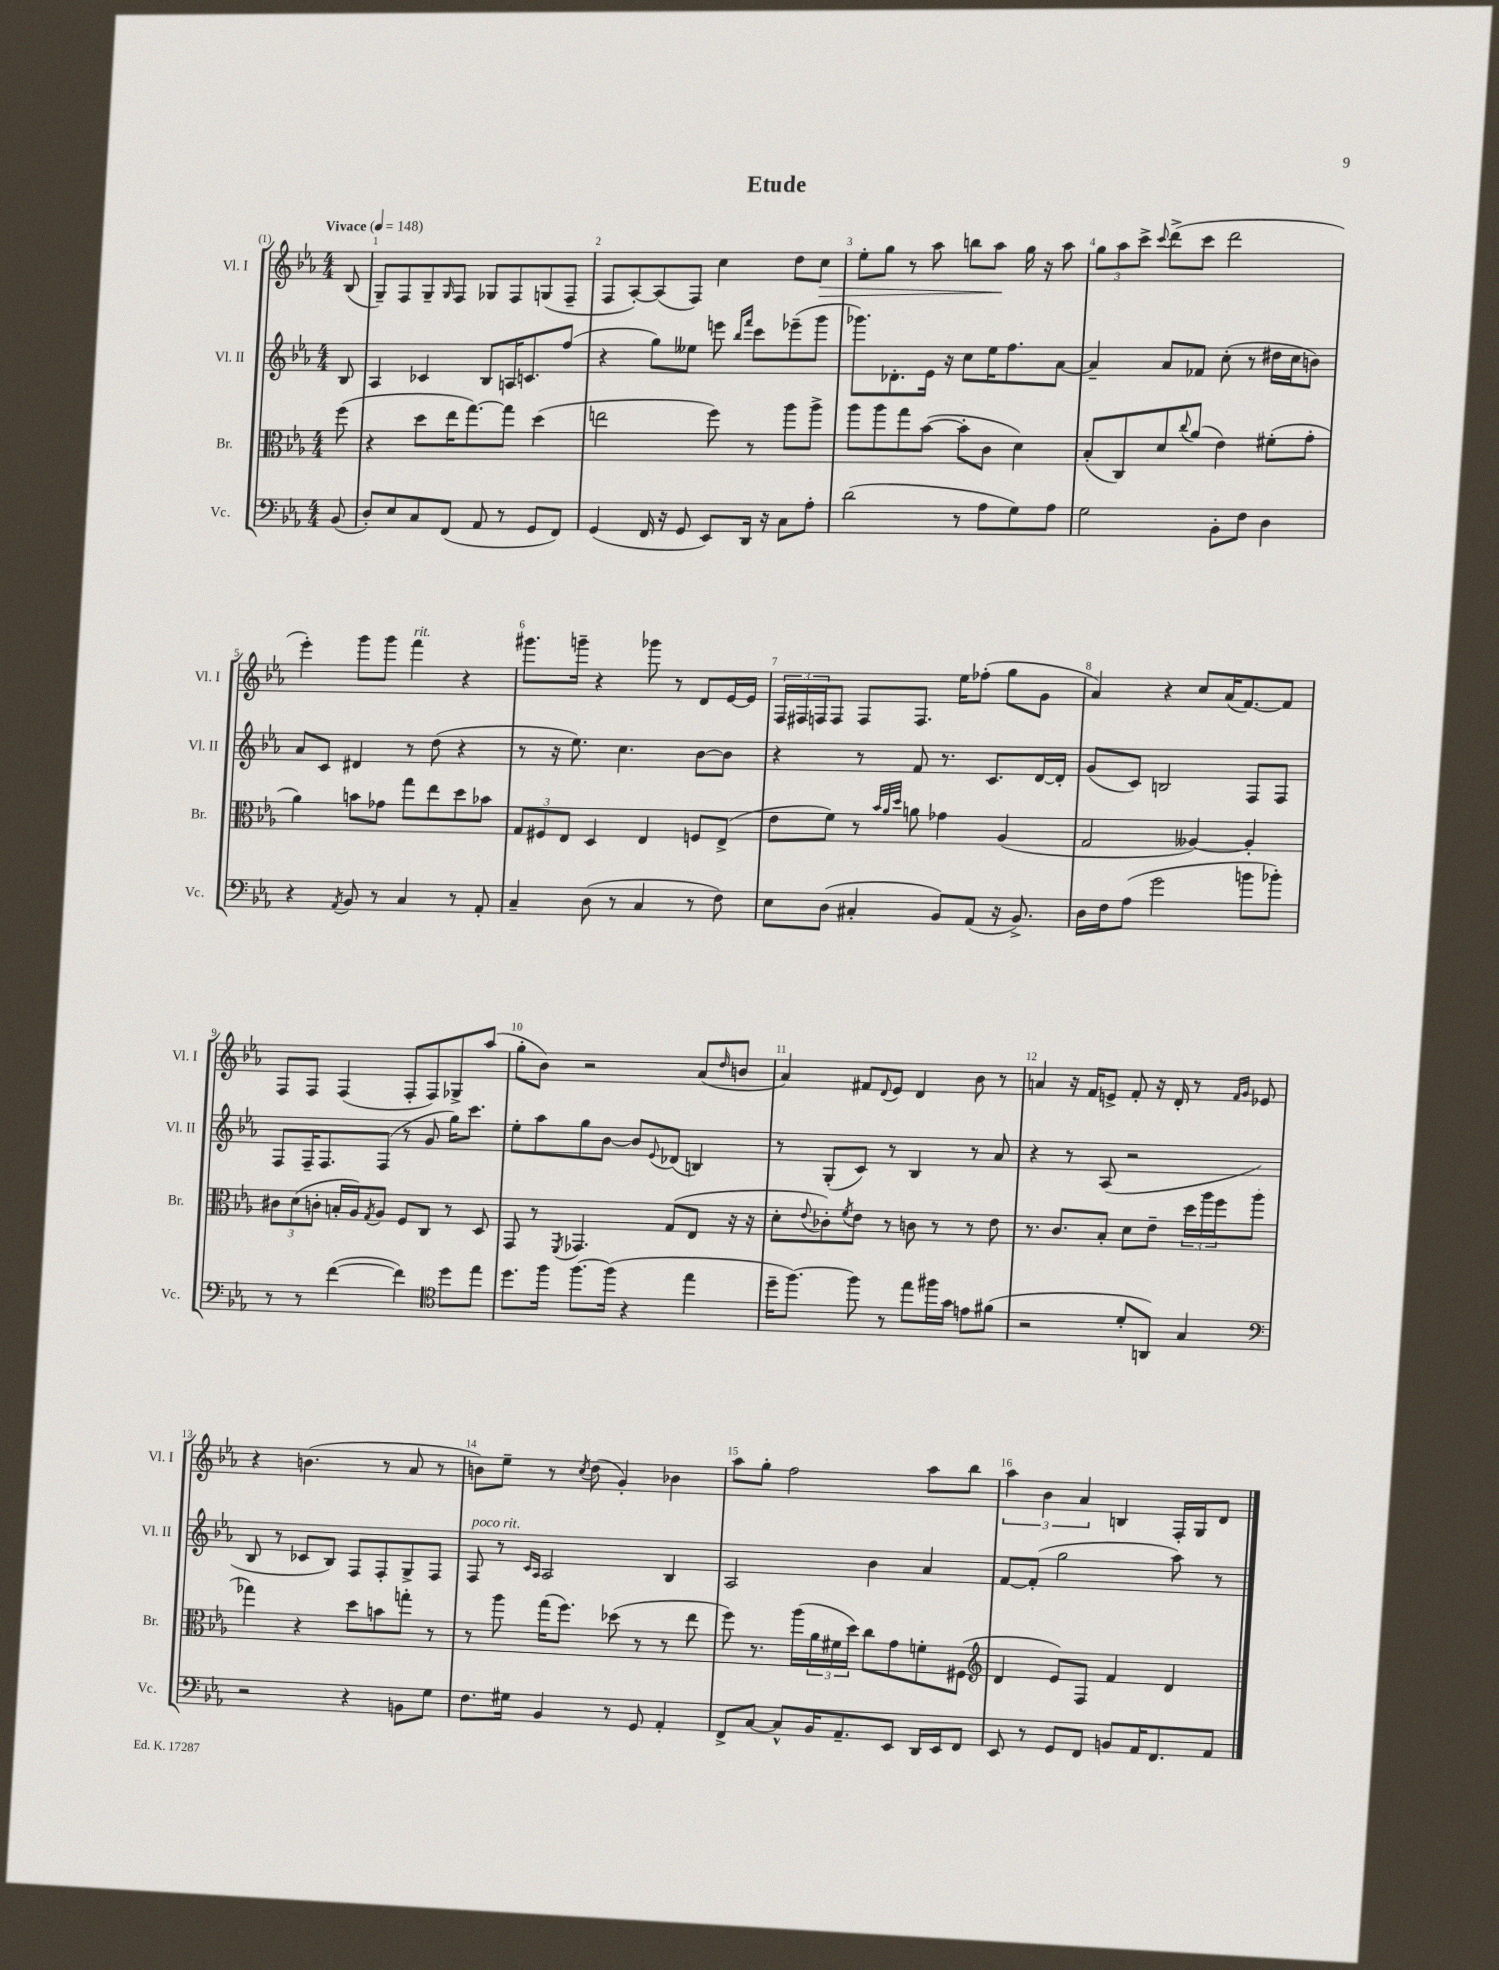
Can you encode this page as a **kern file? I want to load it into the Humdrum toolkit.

**kern	**kern	**kern	**kern	**dynam
*part4	*part3	*part2	*part1	*part1
*staff4	*staff3	*staff2	*staff1	*staff1
*I"Vc.	*I"Br.	*I"Vl. II	*I"Vl. I	*
*I'Vc.	*I'Br.	*I'Vl. II	*I'Vl. I	*
*clefF4	*clefC3	*clefG2	*clefG2	*
*k[b-e-a-]	*k[b-e-a-]	*k[b-e-a-]	*k[b-e-a-]	*
*M4/4	*M4/4	*M4/4	*M4/4	*
*MM148	*MM148	*MM148	*MM148	*
=	=	=	=	=
!	!	!	!LO:TX:a:B:t=Vivace	!
(8BB-/	(8ff\	8B-/	(8B-/	.
=1	=1	=1	=1	=1
8D'/L)	4r	4A-/	8G~/L)	.
8E-/	.	.	8F/	.
8C/	8dd\L	4c-X/	8G~/	.
.	.	.	16qqG/	.
(8FF/J	16ee-\K	.	8F/J	.
.	[8.gg\)	.	.	.
8AA-/	.	8B-/L	8G-X/L	.
8r	8gg\J]	16An/K	8F/	.
.	.	8.cn/	.	.
8GG/L	(4dd\	.	(8Gn/	.
8FF/J)	.	(8ff/J	8F~/J	.
=2	=2	=2	=2	=2
(4GG/	2een\	4r	8F/L	.
.	.	.	[8A-'/)	.
16FF/	.	8gg\L)	(8A-/]	.
16r	.	.	.	.
8GG/	.	8ee--X\J	8F/J)	.
8EE-/L)	8ff\)	8eeen\	4cc\	.
.	.	16qqbb-/LL	.	.
.	.	16qqfff/JJ	.	.
16DD/Jk	8r	8ccc\L	.	.
16r	.	.	.	.
8C\L	8aa-\L	(8eee-X~\	8dd\L	.
!	!	!	!	!LO:HP:b
8A-'\J	8aa-^\J	8ggg\J	8cc\J	>
=3	=3	=3	=3	=3
(2d\	8aa-\L	8.ggg-X\L)	8ee-'\L	.
.	8aa-\	.	8gg\J	.
.	.	8.d-X'\	.	.
.	8gg\	.	8r	.
.	([8b-\J	16e-\Jk	8aa-\	.
.	.	16r	.	.
8r	8b-'\L]	8cc\L	8bbn\L	.
8A-\L	8c\J	16ee-\K	8aa-\J	.
.	.	8.ff\	.	.
8G\)	4d\)	.	16gg\	]
.	.	.	16r	.
8A-\J	.	[8a-\J	8aa-\	.
=4	=4	=4	=4	=4
2G\	(8B-'/L	4a-~/]	12gg\L	.
.	.	.	12aa-\	.
.	8C/)	.	.	.
.	.	.	12ccc^\J	.
.	.	.	8qqccc/	.
.	8d/	8a-/L	(8ddd^\L	.
.	8qqcc/	.	.	.
.	(8a-/J	8f-X/J	8ccc\J	.
8BB-'\L	4e-\)	(8cc'\	2ddd\	.
8F\J	.	8r	.	.
4D\	(8f#X'\L	16dd#X\LL	.	.
.	.	16cc\J	.	.
.	8g'\J	8bn\J)	.	.
!!LO:LB:g=z
=5	=5	=5	=5	=5
4r	4a-\)	8a-/L	4eee-'\)	.
.	.	8c/J	.	.
8qAA-/	.	.	.	.
8BB-/	8bn\L	4d#X/	8ggg\L	.
8r	8g-X\J	.	8ggg\J	.
!	!	!	!LO:TX:a:i:t=rit.	!
4C/	8gg\L	8r	4fff\	.
.	8ee-\	(8dd\	.	.
8r	8dd\	4r	4r	.
8AA-'/	8b-X\J	.	.	.
=6	=6	=6	=6	=6
4C~/	12G/L	8r	8.ggg#X\L	.
.	12F#X/	.	.	.
.	.	16r	.	.
.	12E-/J	.	.	.
.	.	8.ee-\)	16gggn~\Jk	.
(8D\	4D/	.	4r	.
8r	.	4.cc\	.	.
4C/	4E-/	.	8ggg-X\	.
.	.	.	8r	.
8r	8Fn/L	[8b-\L	8d/L	.
8F\)	(8E-^/J	8b-\J]	[16e-/L	.
.	.	.	16e-/JJ]	.
=7	=7	=7	=7	=7
8E-\L	8e-\L	4r	24F/LL	.
.	.	.	24F#X/	.
.	.	.	24Fn/J	.
(8D\J	8f\J)	.	8F/J	.
4C#X'/	8r	8r	8F/L	.
.	32qqb-/LLL	.	.	.
.	32qqa-/	.	.	.
.	32qqdd/JJJ	.	.	.
.	8an\	8f/	8.F/J	.
8BB-/L)	4g-X\	8.r	.	.
.	.	.	16ee-\KL	.
(8AA-/J	.	.	(8ff-X'\J	.
.	.	8.c/L	.	.
16r	(4A-/	.	8gg\L	.
8.BB-^/)	.	.	.	.
.	.	[16d/L	8g\J	.
.	.	16d'/JJ]	.	.
=8	=8	=8	=8	=8
16D\LL	2G/	(8g/L	4a-/)	.
16F\J	.	.	.	.
(8A-\J	.	8c/J)	.	.
2g\	.	2Bn/	4r	.
.	[4A--X/)	.	8cc/L	.
.	.	.	(16a-/K	.
.	.	.	[8.f/)	.
8bn\L	4A--'/]	8F/L	.	.
8b-X'\J)	.	8F/J	8f/J]	.
!!LO:LB:g=z
=9	=9	=9	=9	=9
8r	12c#X\L	8F/L	8F/L	.
.	(12d\	.	.	.
8r	.	16F~/K	8F/J	.
.	12cn'\J	.	.	.
.	.	8.F/	.	.
([4f\	16Bn'/LL	.	(4F/	.
.	16A-/J)	.	.	.
.	8qG/	.	.	.
.	8A-/J	(8F/J	.	.
4f\])	8F/L	8r	8F'/L	.
.	8C/J	8g/	8F/)	.
*clefC4	*	*	*	*
8dd\L	8r	16gg\KL)	8G-X^/	.
.	.	8.ccc\J	.	.
8ee-\J	8D/	.	(8aa-/J	.
=10	=10	=10	=10	=10
8.dd\L	8GG/	8ee-'\L	8gg'\L	.
.	8r	8aa-\	8b-\J)	.
16ff\Jk	.	.	.	.
.	8qFF/	.	.	.
[8.ff\L	4.GG-X/	8gg\	2r	.
.	.	[8b-\J	.	.
(16ff\Jk]	.	.	.	.
4r	.	8b-/L]	.	.
.	.	8qqe-/	.	.
.	(8G/L	(8d-X/J	.	.
4ee-\	8E-/J	4Bn/)	(8a-/L	.
.	.	.	16qqdd/	.
.	16r	.	8bn/J	.
.	16r	.	.	.
=11	=11	=11	=11	=11
16dd~\KL	8d'\L	8r	4a-/)	.
[8.ff\J)	.	.	.	.
.	8qqe-/	.	.	.
.	8c-X'\)	(8G'/L	.	.
.	8qf/	.	.	.
8ff\]	8e-\J	8c/J)	8f#X/L	.
.	.	.	8qqd/	.
8r	8r	8r	8e-/J	.
8ee-\L	8cn\	4B-/	4d/	.
16ff#X\L	8r	.	.	.
16g\JJ	.	.	.	.
8en\L	8r	8r	8b-\	.
(8f#X\J	8e-\	8a-/	8r	.
=12	=12	=12	=12	=12
2r	8.r	4r	4an/	.
.	8.c/L	.	.	.
.	.	8r	16r	.
.	.	.	16f/KL	.
.	8B-'/J	(8A-/	8en^/J	.
8d'/L	8d\L	2r	8f'/	.
8AAn/J)	8e-~\J	.	16r	.
.	.	.	16d'/	.
4G/	24dd\LL	.	8r	.
.	24aa-\	.	.	.
.	24ff\J	.	.	.
.	.	.	16qqf/LL	.
.	.	.	16qqg/JJ	.
.	(8aa-\J	.	8e-X/	.
!!LO:LB:g=z
=13	=13	=13	=13	=13
*clefF4	*	*	*	*
2r	4gg-X\)	8B-/	4r	.
.	.	8r	.	.
.	4r	8c-X/L	(4.bn\	.
.	.	8B-/J)	.	.
4r	8dd\L	8F/L	.	.
.	8bn\	8F'/	8r	.
8BBn\L	8ggn'\J	8G^/	8a-/	.
8G\J	8r	8F/J	8r	.
=14	=14	=14	=14	=14
!	!	!LO:TX:a:i:t=poco rit.	!	!
8.F\L	8r	8F/	8bn\L)	.
.	8aa-\	8r	8ee-~\J	.
16G#X\Jk	.	.	.	.
.	.	16qqc/LL	.	.
.	.	16qqA-/JJ	.	.
4BB-/	(16gg\KL	2A-/	8r	.
.	8.ff\J)	.	.	.
.	.	.	8qcc/	.
.	.	.	(8dd\	.
8r	(8dd-X\	.	4g'/)	.
8GG/	8r	.	.	.
4AA-'/	8r	4B-/	4b-X\	.
.	8ee-\	.	.	.
=15	=15	=15	=15	=15
8FF^/L	8ff\)	2A-/	8aa-\L	.
[8C/J	8.r	.	8gg'\J	.
8C^^/L]	.	.	2ff\	.
.	(16aa-\LL	.	.	.
16BB-/K	24a-\	.	.	.
.	24f#X\	.	.	.
8.AA-~/	.	.	.	.
.	24dd\JJ)	.	.	.
.	8cc\L	4b-\	.	.
8EE-/J	8g\	.	.	.
16DD/LL	8fn'\	4a-/	8aa-\L	.
16EE-/J	.	.	.	.
8FF/J	(8F#X\J	.	8bb-\J	.
=16	=16	=16	=16	=16
*	*clefG2	*	*	*
8EE-/	4d/	[8f/L	6aa-\	.
8r	.	(8f'/J]	.	.
.	.	.	6b-\	.
8GG/L	8e-/L)	2gg\	.	.
.	.	.	6a-/	.
8FF/J	8F/J	.	.	.
8BBn/L	4f/	.	4Bn/	.
16AA-/K	.	.	.	.
8.FF/	.	.	.	.
.	4d/	8aa-\)	16F'/LL	.
.	.	.	16G/J	.
8AA-/J	.	8r	8d/J	.
==	==	==	==	==
*-	*-	*-	*-	*-
